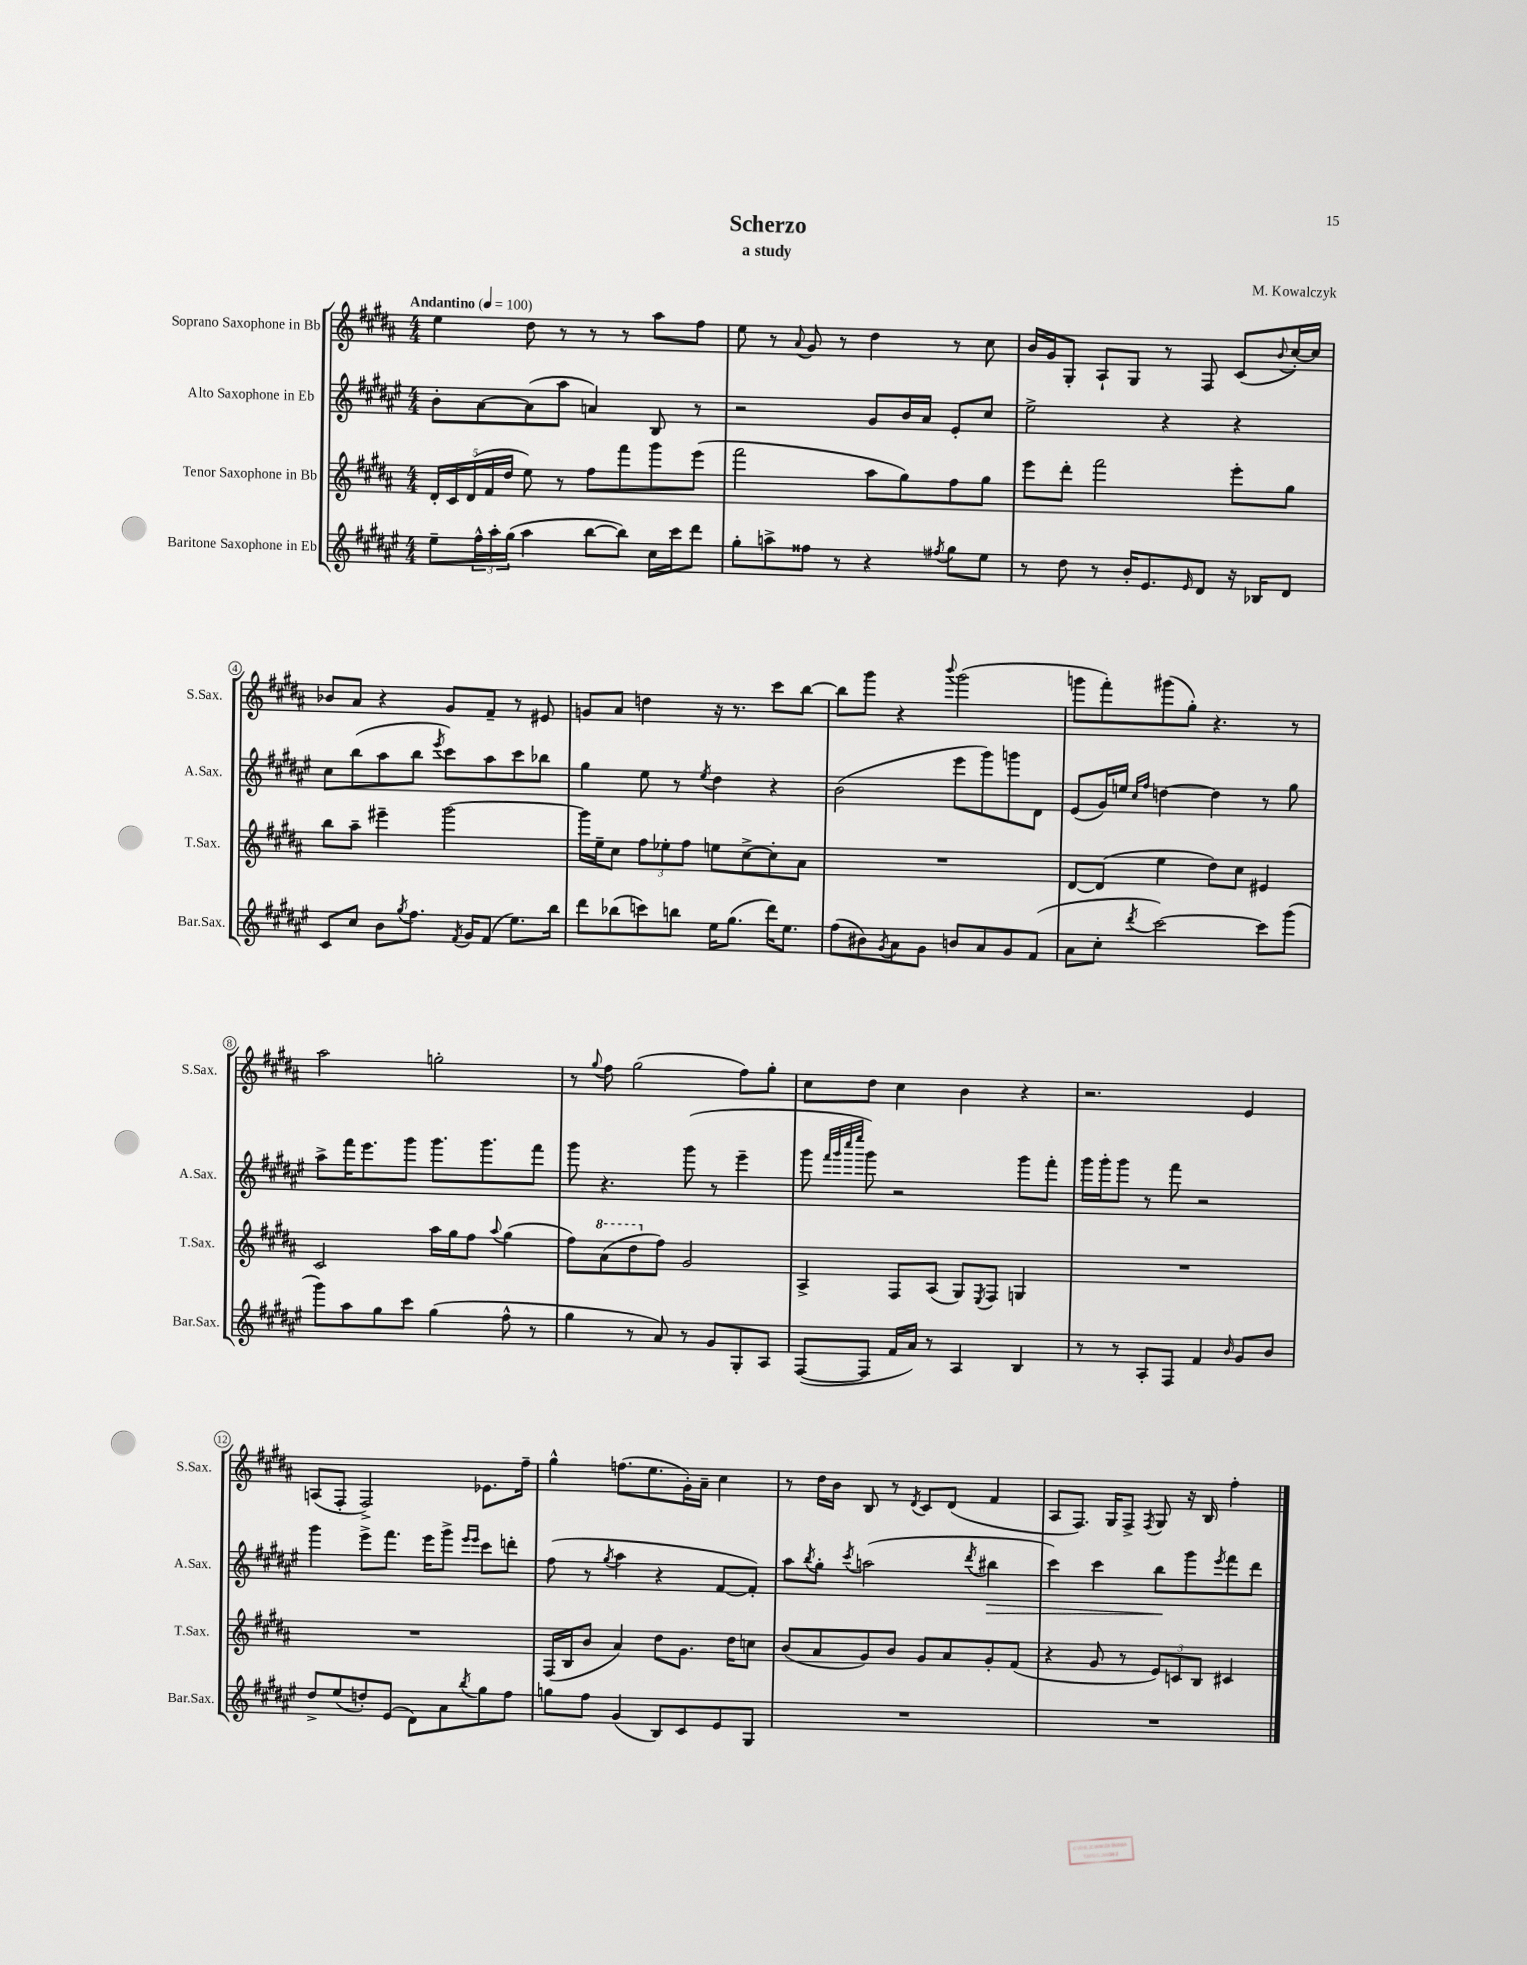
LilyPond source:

\header { title = "Scherzo" composer = "M. Kowalczyk" subtitle = "a study" }
<<
\new StaffGroup <<
\new Staff = "s0" \with { instrumentName = "Soprano Saxophone in Bb" shortInstrumentName = "S.Sax." } {
    \clef treble \key b \major \numericTimeSignature \time 4/4 \tempo "Andantino" 4 = 100
    e''4 dis''8 r8 r8 r8 ais''8 fis''8 |
    e''8 r8 \appoggiatura { ais'8 } gis'8 r8 dis''4 r8 cis''8 |
    b'16 gis'16 gis8-. ais8-! gis8 r8 fis8 cis'8( \appoggiatura { b'8 } cis''16~-.) cis''16 |
    bes'8 ais'8 r4 gis'8 fis'8-- r8 eis'8 |
    g'8 ais'8 d''4 r16 r8. cis'''8 b''8~ |
    b''8 gis'''8 r4 \appoggiatura { b'''8 } gis'''2( |
    g'''8 fis'''8-.) gis'''8( gis''8-.) r4. r8 |
    ais''2 g''2-. |
    r8 \appoggiatura { gis''8 } fis''8 gis''2( fis''8) gis''8-. |
    cis''8 dis''8 cis''4 b'4 r4 |
    r2. e'4 |
    a8( fis8-. fis2->) ees'8. fis''16-- |
    gis''4-^ f''8.( e''8. gis'16-.) ais'16-- cis''4 |
    r8 dis''16 b'16 b8 r8 \acciaccatura { dis'8 } cis'8 dis'8( fis'4 |
    ais8 fis8.) gis16 fis8-> \acciaccatura { fis8 } gis8 r16 b16 fis''4-. \bar "|." |
}
\new Staff = "s1" \with { instrumentName = "Alto Saxophone in Eb" shortInstrumentName = "A.Sax." } {
    \clef treble \key fis \major \numericTimeSignature \time 4/4
    b'8-. ais'8~ ais'8( ais''8 a'4) b8 r8 |
    r2 gis'8 b'16 ais'16 eis'8-. cis''8 |
    eis''2-> r4 r4 |
    cis''8 b''8( ais''8 b''8 \acciaccatura { eis'''8 } cis'''8) ais''8 cis'''8 bes''8 |
    gis''4 eis''8 r8 \acciaccatura { eis''8 } dis''4 r4 |
    b'2( eis'''8 gis'''8) g'''8 dis'8 |
    eis'8( gis'16) e''16 \grace { cis''16 fis''16 } d''4~ d''4 r8 gis''8 |
    ais''8-> fis'''16 eis'''8. gis'''8 gis'''8. gis'''8. fis'''8 |
    gis'''8 r4. gis'''8( r8 eis'''4-- |
    gis'''8 \grace { fis'''32 gis'''32 cis''''32 eis''''32 } gis'''8) r2 gis'''8 fis'''8-. |
    gis'''16 gis'''16-. gis'''8 r8 fis'''8 r2 |
    gis'''4 eis'''8-> fis'''8. eis'''16 gis'''8-> \grace { eis'''16 eis'''16 } cis'''8 d'''8-. |
    fis''8( r8 \acciaccatura { gis''8 } ais''4 r4 fis'8~ fis'8-.) |
    ais''8 \acciaccatura { b''8 } gis''8-. \acciaccatura { cis'''8 } a''2( \acciaccatura { dis'''8 } bis''4\> |
    cis'''4) cis'''4 b''8\! gis'''8 \acciaccatura { eis'''8 } fis'''8 dis'''8 \bar "|." |
}
\new Staff = "s2" \with { instrumentName = "Tenor Saxophone in Bb" shortInstrumentName = "T.Sax." } {
    \clef treble \key b \major \numericTimeSignature \time 4/4
    \tuplet 5/4 { dis'16-. cis'16 dis'16( fis'16 dis''16 } e''8) r8 fis''8 fis'''8 gis'''8 e'''8( |
    fis'''2 ais''8 gis''8) fis''8 gis''8 |
    e'''8 dis'''8-. fis'''2 e'''8-. gis''8 |
    b''8 ais''8-- eis'''4-- gis'''2~ |
    gis'''16 e''16-- cis''8 \tuplet 3/2 { fis''8 ees''8-. fis''8 } e''8 cis''8~-> cis''8-. ais'8 |
    R1 |
    dis'8~ dis'8( e''4 dis''8) cis''8 eis'4 |
    cis'2 ais''16 gis''16 fis''8 \appoggiatura { ais''8 } gis''4( |
    fis''8) \ottava #1 ais''8( dis'''8 \ottava #0 fis''8) gis'2 |
    ais4-> fis8 ais8( gis8) \acciaccatura { e8 } fis8 g4 |
    R1 |
    R1 |
    fis16( b16 b'8 ais'4) dis''8 gis'8. dis''16 c''8 |
    b'8( ais'8 gis'8) b'8 gis'8 ais'8 gis'8-. fis'8( |
    r4 gis'8 r8 \tuplet 3/2 { e'8) c'8 b8 } cis'4 \bar "|." |
}
\new Staff = "s3" \with { instrumentName = "Baritone Saxophone in Eb" shortInstrumentName = "Bar.Sax." } {
    \clef treble \key fis \major \numericTimeSignature \time 4/4
    eis''8-- \tuplet 3/2 { fis''16-^ ais''16-. gis''16( } ais''4 b''8~ b''8) cis''16 cis'''16 dis'''8 |
    gis''8-. a''8-> fisis''8 r8 r4 \acciaccatura { fis''8 } gis''8 eis''8 |
    r8 dis''8 r8 b'16-. eis'8. \grace { eis'16 } dis'8 r16 bes16 dis'8 |
    cis'8 cis''8 b'8 \acciaccatura { gis''8 } fis''8. \acciaccatura { fis'8 } gis'16 fis'8( eis''8.) b''16 |
    dis'''8 bes''8( c'''8) b''8 eis''16 gis''8.( dis'''16) eis''8. |
    fis''8( bis'8) \acciaccatura { gis'8 } ais'8 gis'8 b'8 ais'8 gis'8 fis'8( |
    ais'8 cis''8-. \acciaccatura { dis'''8 } cis'''2~) cis'''8 gis'''8( |
    gis'''8) ais''8 gis''8 cis'''8 gis''4( fis''8-^ r8 |
    gis''4 r8 ais'8) r8 gis'8 gis8-. ais8 |
    fis8~( fis8 fis'16 ais'16) r8 ais4 b4 |
    r8 r8 ais8-. fis8 fis'4 \grace { b'16 } gis'8 b'8 |
    dis''8-> eis''8( d''8-.) eis'8( dis'8) ais'8 \acciaccatura { b''8 } gis''8 fis''8 |
    g''8 fis''8 gis'4( b8) cis'8 eis'8 gis8 |
    R1 |
    R1 \bar "|." |
}
>>
>>
\layout { \context { \Score \override BarNumber.stencil = #(make-stencil-circler 0.1 0.3 ly:text-interface::print) } }
